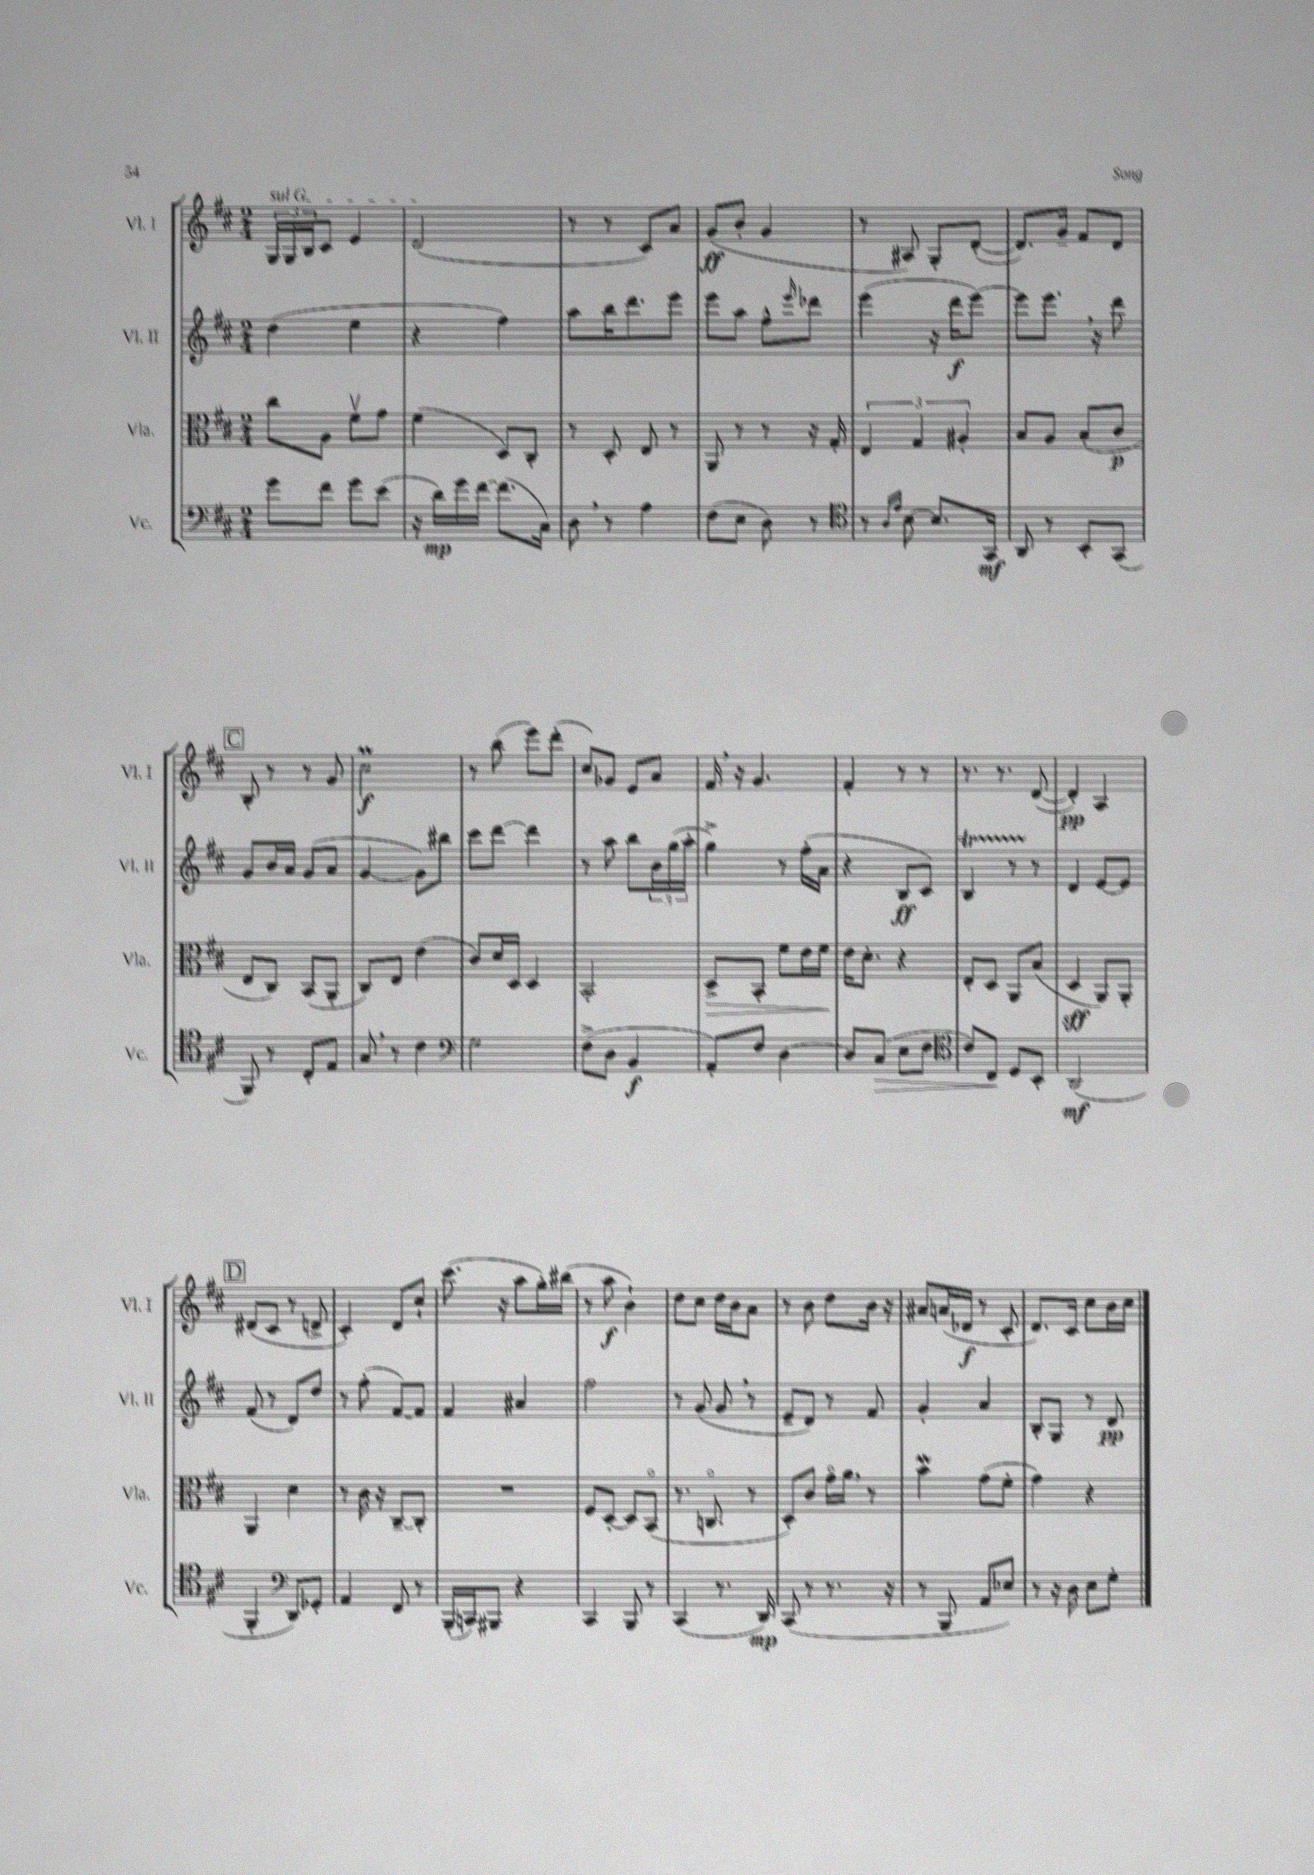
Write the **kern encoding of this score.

**kern	**dynam	**kern	**dynam	**kern	**dynam	**kern	**dynam
*part4	*part4	*part3	*part3	*part2	*part2	*part1	*part1
*staff4	*staff4	*staff3	*staff3	*staff2	*staff2	*staff1	*staff1
*I"Vc.	*	*I"Vla.	*	*I"Vl. II	*	*I"Vl. I	*
*I'Vc.	*	*I'Vla.	*	*I'Vl. II	*	*I'Vl. I	*
*clefF4	*	*clefC3	*	*clefG2	*	*clefG2	*
*k[f#c#]	*	*k[f#c#]	*	*k[f#c#]	*	*k[f#c#]	*
*M2/4	*	*M2/4	*	*M2/4	*	*M2/4	*
=36	=36	=36	=36	=36	=36	=36	=36
!	!	!	!	!	!	!LO:TX:a:i:t=sul G	!
8g\L	.	8cc#\L	.	(4dd\	.	24G/LL	.
.	.	.	.	.	.	24G/	.
.	.	.	.	.	.	24B/J	.
8f#\J	.	8A\J	.	.	.	8c#/J	.
8g\L	.	8f#v\L	.	4ee\	.	4e/	.
(8e\J	.	8g\J	.	.	.	.	.
=37	=37	=37	=37	=37	=37	=37	=37
16r	.	(4f#\	.	4r	.	(2d/	.
16d\LL)	mp	.	.	.	.	.	.
16g\	.	.	.	.	.	.	.
[16f#\JJ	.	.	.	.	.	.	.
(8.f#\L]	.	8D/L)	.	4ff#\)	.	.	.
.	.	8C#'/J	.	.	.	.	.
16C#\Jk)	.	.	.	.	.	.	.
=38	=38	=38	=38	=38	=38	=38	=38
8D,\	.	8r	.	8aa\L	.	8r	.
8r	.	8D'/	.	16bb\K	.	8r	.
.	.	.	.	8.ddd\	.	.	.
4A\	.	8E/	.	.	.	8c#/L)	.
.	.	8r	.	8eee\J	.	8a/J	.
=39	=39	=39	=39	=39	=39	=39	=39
(8F#\L	.	8AA/	.	8eee\L	.	(8g/L	ff
8E\J	.	8r	.	8aa\J	.	8b'/J	.
8D\)	.	8r	.	8ff#^^\L	.	4g/	.
.	.	.	.	16qqeee/	.	.	.
8r	.	16r	.	8ddd-X\J	.	.	.
.	.	16G'/	.	.	.	.	.
=40	=40	=40	=40	=40	=40	=40	=40
*clefC4	*	*	*	*	*	*	*
8r	.	6E/	.	(4eee\	.	8r	.
16qqA/LL	.	.	.	.	.	.	.
16qqe/JJ	.	.	.	.	.	.	.
[8B\	.	.	.	.	.	8A#X/)	.
.	.	6G/	.	.	.	.	.
8.B/L]	.	.	.	16r	.	8G'/L	.
.	.	.	.	16ddd\KL	f	.	.
.	.	6A#X'/	.	.	.	.	.
.	.	.	.	[8eee\J)	.	([8d'/J	.
16GG/Jk	mf	.	.	.	.	.	.
=41	=41	=41	=41	=41	=41	=41	=41
8AA/	.	8B/L	.	8eee\L]	.	8.d/L])	.
8r	.	8A/J	.	8.eee,\J	.	.	.
.	.	.	.	.	.	16g~/Jk	.
8BB'/L	.	(8B'/L	.	.	.	8f#/L	.
.	.	.	.	16r	.	.	.
(8GG/J	.	8c#/J	p	8ddd\	.	8d/J	.
!!LO:LB:g=z
!!LO:REH:place=s1:t=C
=42	=42	=42	=42	=42	=42	=42	=42
8FF#/)	.	8E/L	.	8g/L	.	8B'/	.
8r	.	8C#/J)	.	16b/L	.	8r	.
.	.	.	.	16a/JJ	.	.	.
8C#'/L	.	(8BB/L	.	(8g/L	.	8r	.
8E/J	.	8AA'/J	.	8a/J	.	8g/	.
=43	=43	=43	=43	=43	=43	=43	=43
8G,/	.	8C#/L)	.	[4g/	.	2cc#m\	f
8r	.	8E/J	.	.	.	.	.
4c#\	.	(4e\	.	8g\L])	.	.	.
.	.	.	.	8bb#X\J	.	.	.
=44	=44	=44	=44	=44	=44	=44	=44
*clefF4	*	*	*	*	*	*	*
2G\	.	8c#/L)	.	8ccc#\L	.	8r	.
.	.	16d/L	.	[8ddd\J	.	(8bb\	.
.	.	16D/JJ	.	.	.	.	.
.	.	4D/	.	4ddd\]	.	8eee\L)	.
.	.	.	.	.	.	(8ddd'\J	.
=45	=45	=45	=45	=45	=45	=45	=45
(8F#^\L	.	2BB'/	.	8r	.	8cc#/L)	.
8D\J	.	.	.	8aa\	.	8g-X/J	.
4BB/	f	.	.	8bb\L	.	8e/L	.
.	.	.	.	24b\L	.	8a/J	.
.	.	.	.	(24gg\	.	.	.
.	.	.	.	24aa'\JJ	.	.	.
=46	=46	=46	=46	=46	=46	=46	=46
!	!	!	!LO:HP:b	!	!	!	!
8AA'/L)	.	8D^/L	>	4gg^\)	.	16f#,/	.
.	.	.	.	.	.	16r	.
8F#/J	.	8BB'/J	.	.	.	4.g/	.
[4D\	.	8f#\L	.	8r	.	.	.
.	.	16e\L	.	(16ff#'\LL	.	.	.
.	.	16f#\JJ	.	16a\JJ	.	.	.
.	.	.	]	.	.	.	.
=47	=47	=47	=47	=47	=47	=47	=47
8D/L]	.	16e\KL	.	4r	.	4f#'/	.
.	.	8.d'\J	.	.	.	.	.
!	!LO:HP:b	!	!	!	!	!	!
(8C#/J	>	.	.	.	.	.	.
8E\L	.	4r	.	8B/L	ff	8r	.
8F#\J	.	.	.	8c#/J)	.	8r	.
=48	=48	=48	=48	=48	=48	=48	=48
*clefC4	*	*	*	*	*	*	*
8c#/L)	.	8E'/L	.	4BT/	.	8.r	.
8C#/J	.	8D/J	.	.	.	.	.
.	.	.	.	.	.	8.r	.
8D/L	]	8AA/L	.	8r	.	.	.
8BB'/J	.	(8B/J	.	8r	.	([8d/	.
=49	=49	=49	=49	=49	=49	=49	=49
(2AA/	mf	4D/	sff	4d/	.	4d'/])	pp
.	.	8AA/L)	.	[8e/L	.	4A/	.
.	.	8AA'/J	.	8e/J]	.	.	.
!!LO:LB:g=z
!!LO:REH:place=s1:t=D
=50	=50	=50	=50	=50	=50	=50	=50
4FF#'/	.	4AA/	.	(8f#/	.	(8d#X/L	.
.	.	.	.	8r	.	8c#/J	.
*clefF4	*	*	*	*	*	*	*
8DD/L)	.	4d\	.	8d/L)	.	8r	.
8GG-X'/J	.	.	.	8dd/J	.	8dn^/	.
=51	=51	=51	=51	=51	=51	=51	=51
4AA/	.	8r	.	8r	.	4c#'/)	.
.	.	16c#\	.	(8ff#'\	.	.	.
.	.	16r	.	.	.	.	.
8FF#/	.	[8C#~/L	.	[8f#/L)	.	8d/L	.
8r	.	8C#'/J]	.	8f#/J]	.	8cc#`/J	.
=52	=52	=52	=52	=52	=52	=52	=52
(16BBB'/LL	.	2r	.	4f#/	.	(8.ccc#\	.
16CCn/J)	.	.	.	.	.	.	.
8BBB#X/J	.	.	.	.	.	.	.
.	.	.	.	.	.	16r	.
4r	.	.	.	4a#X/	.	8aa\L	.
.	.	.	.	.	.	16gg'\L)	.
.	.	.	.	.	.	(16bb#X\JJ	.
=53	=53	=53	=53	=53	=53	=53	=53
4CC#/	.	8F#/L	.	2ff#\	.	8r	.
.	.	[8D'/J	.	.	.	8aa\	f
8BBB/	.	8D/L]	.	.	.	4b`\)	.
8r	.	(8BB/J	.	.	.	.	.
=54	=54	=54	=54	=54	=54	=54	=54
(4CC#/	.	8.r	.	8r	.	8dd\L	.
.	.	.	.	(8g/	.	8cc#\J	.
.	.	8.Cn/	.	.	.	.	.
8.r	.	.	.	8g,/	.	16dd\LL	.
.	.	.	.	.	.	16b\J	.
.	.	8r	.	8r	.	8a\J	.
16DD/)	mp	.	.	.	.	.	.
=55	=55	=55	=55	=55	=55	=55	=55
(8CC#/	.	8D'/L)	.	8e~/L	.	8r	.
8r	.	8c#/J	.	8d/J)	.	8b\	.
8.r	.	16g\LL	.	8r	.	8dd\L	.
.	.	16a,\JJ	.	.	.	.	.
.	.	8r	.	8f#/	.	16b\Jk	.
16r	.	.	.	.	.	16r	.
=56	=56	=56	=56	=56	=56	=56	=56
8r	.	4bW\	.	4g'/	.	8a#X/L	.
8BBB/	.	.	.	.	.	(16an/L	.
.	.	.	.	.	.	16d-X/JJ	f
8AA/L	.	(8g\L	.	4a/	.	8r	.
8E-X/J)	.	8f#'\J	.	.	.	8c#'/	.
=57	=57	=57	=57	=57	=57	=57	=57
8r	.	4g\)	.	8B'/L	.	8.d/L)	.
16r	.	.	.	8G/J	.	.	.
16D\	.	.	.	.	.	16c#/Jk	.
8E\L	.	4r	.	8r	.	8cc#\L	.
8G'\J	.	.	.	8d/	pp	16b\L	.
.	.	.	.	.	.	16cc#\JJ	.
==	==	==	==	==	==	==	==
*-	*-	*-	*-	*-	*-	*-	*-
